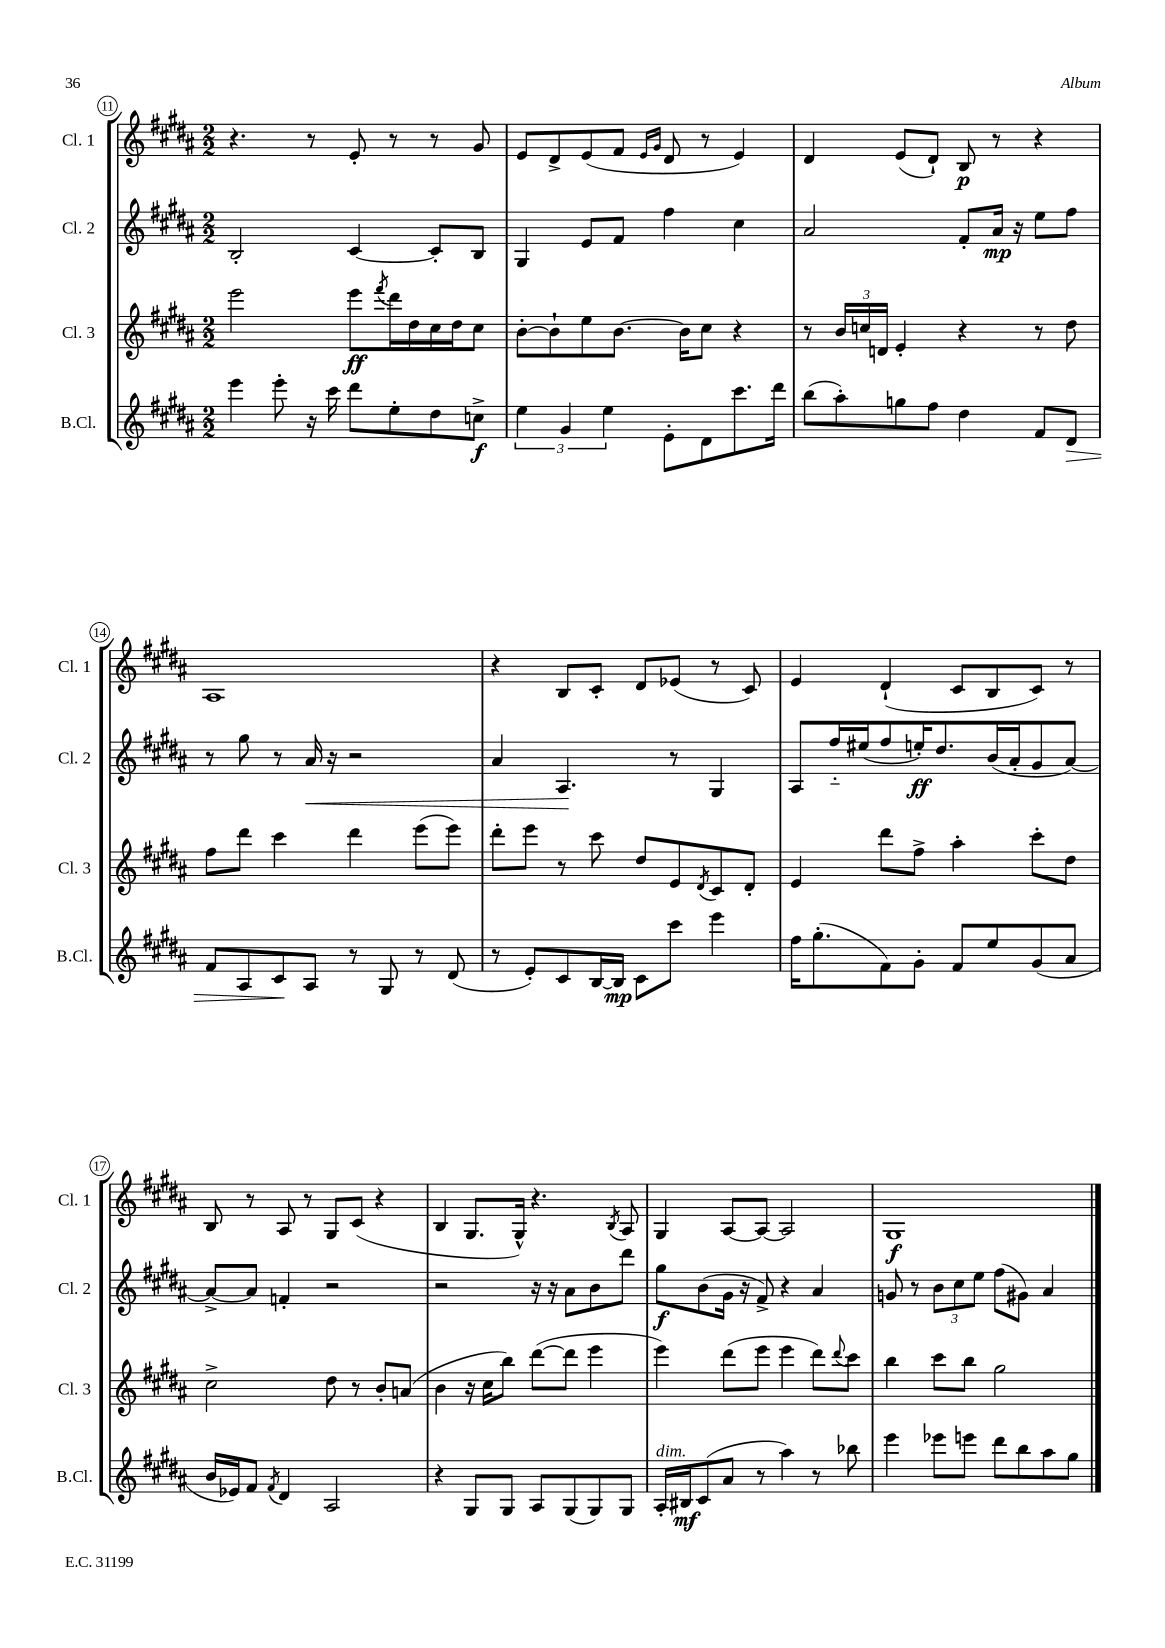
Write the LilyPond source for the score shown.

<<
\new StaffGroup <<
\new Staff = "s0" \with { instrumentName = "Cl. 1" shortInstrumentName = "Cl. 1" } {
    \clef treble \key b \major \numericTimeSignature \time 2/2
    r4. r8 e'8-. r8 r8 gis'8 |
    e'8 dis'8-> e'8( fis'8 \grace { e'16 gis'16 } dis'8 r8 e'4) |
    dis'4 e'8( dis'8-!) b8\p r8 r4 |
    ais1 |
    r4 b8 cis'8-. dis'8 ees'8( r8 cis'8) |
    e'4 dis'4-!( cis'8 b8 cis'8) r8 |
    b8 r8 ais8 r8 gis8 cis'8( r4 |
    b4 gis8. gis16-^) r4. \acciaccatura { b8 } ais8 |
    gis4 ais8~ ais8~ ais2 |
    gis1\f \bar "|." |
}
\new Staff = "s1" \with { instrumentName = "Cl. 2" shortInstrumentName = "Cl. 2" } {
    \clef treble \key b \major \numericTimeSignature \time 2/2
    b2-. cis'4~ cis'8-. b8 |
    gis4 e'8 fis'8 fis''4 cis''4 |
    ais'2 fis'8-. ais'16\mp r16 e''8 fis''8 |
    r8 gis''8 r8 ais'16\< r16 r2 |
    ais'4 ais4.\! r8 gis4 |
    ais8 fis''16-_ eis''16( fis''8 e''16-.\ff) dis''8. b'16( ais'16-. gis'8 ais'8~) |
    ais'8~-> ais'8 f'4-. r2 |
    r2 r16 r16 ais'8 b'8 dis'''8 |
    gis''8\f b'8( gis'16 r16 fis'8->) r4 ais'4 |
    g'8 r8 \tuplet 3/2 { b'8 cis''8 e''8 } fis''8( gis'8) ais'4 \bar "|." |
}
\new Staff = "s2" \with { instrumentName = "Cl. 3" shortInstrumentName = "Cl. 3" } {
    \clef treble \key b \major \numericTimeSignature \time 2/2
    e'''2 e'''8\ff \acciaccatura { fis'''8 } dis'''16 dis''16 cis''16 dis''16 cis''8 |
    b'8~-. b'8-! e''8 b'8.~ b'16 cis''8 r4 |
    r8 \tuplet 3/2 { b'16 c''16 d'16 } e'4-. r4 r8 dis''8 |
    fis''8 dis'''8 cis'''4 dis'''4 e'''8( e'''8) |
    dis'''8-. e'''8 r8 cis'''8 dis''8 e'8 \acciaccatura { dis'8 } cis'8 dis'8-. |
    e'4 dis'''8 fis''8-> ais''4-. cis'''8-. dis''8 |
    cis''2-> dis''8 r8 b'8-. a'8( |
    b'4 r16 cis''16 b''8) dis'''8~( dis'''8 e'''4 |
    e'''4) dis'''8( e'''8 e'''4 dis'''8) \appoggiatura { dis'''8 } cis'''8 |
    b''4 cis'''8 b''8 gis''2 \bar "|." |
}
\new Staff = "s3" \with { instrumentName = "B.Cl." shortInstrumentName = "B.Cl." } {
    \clef treble \key b \major \numericTimeSignature \time 2/2
    e'''4 e'''8-. r16 cis'''16 dis'''8 e''8-. dis''8 c''8->\f |
    \tuplet 3/2 { e''4 gis'4 e''4 } e'8-. dis'8 cis'''8. dis'''16 |
    b''8( ais''8-.) g''8 fis''8 dis''4 fis'8 dis'8\> |
    fis'8 ais8 cis'8\! ais8 r8 gis8 r8 dis'8( |
    r8 e'8-.) cis'8 b16~ b16\mp cis'8 cis'''8 e'''4 |
    fis''16 gis''8.-.( fis'8) gis'8-. fis'8 e''8 gis'8( ais'8 |
    b'16 ees'16) fis'8 \acciaccatura { fis'8 } dis'4 ais2 |
    r4 gis8 gis8 ais8 gis8( gis8) gis8 |
    ais16-.^\markup { \italic "dim." } bis16\mf cis'8( ais'8 r8 ais''4) r8 bes''8 |
    e'''4 ees'''8 e'''8 dis'''8 b''8 ais''8 gis''8 \bar "|." |
}
>>
>>
\layout { \context { \Score currentBarNumber = #11 \override BarNumber.stencil = #(make-stencil-circler 0.1 0.3 ly:text-interface::print) } }
